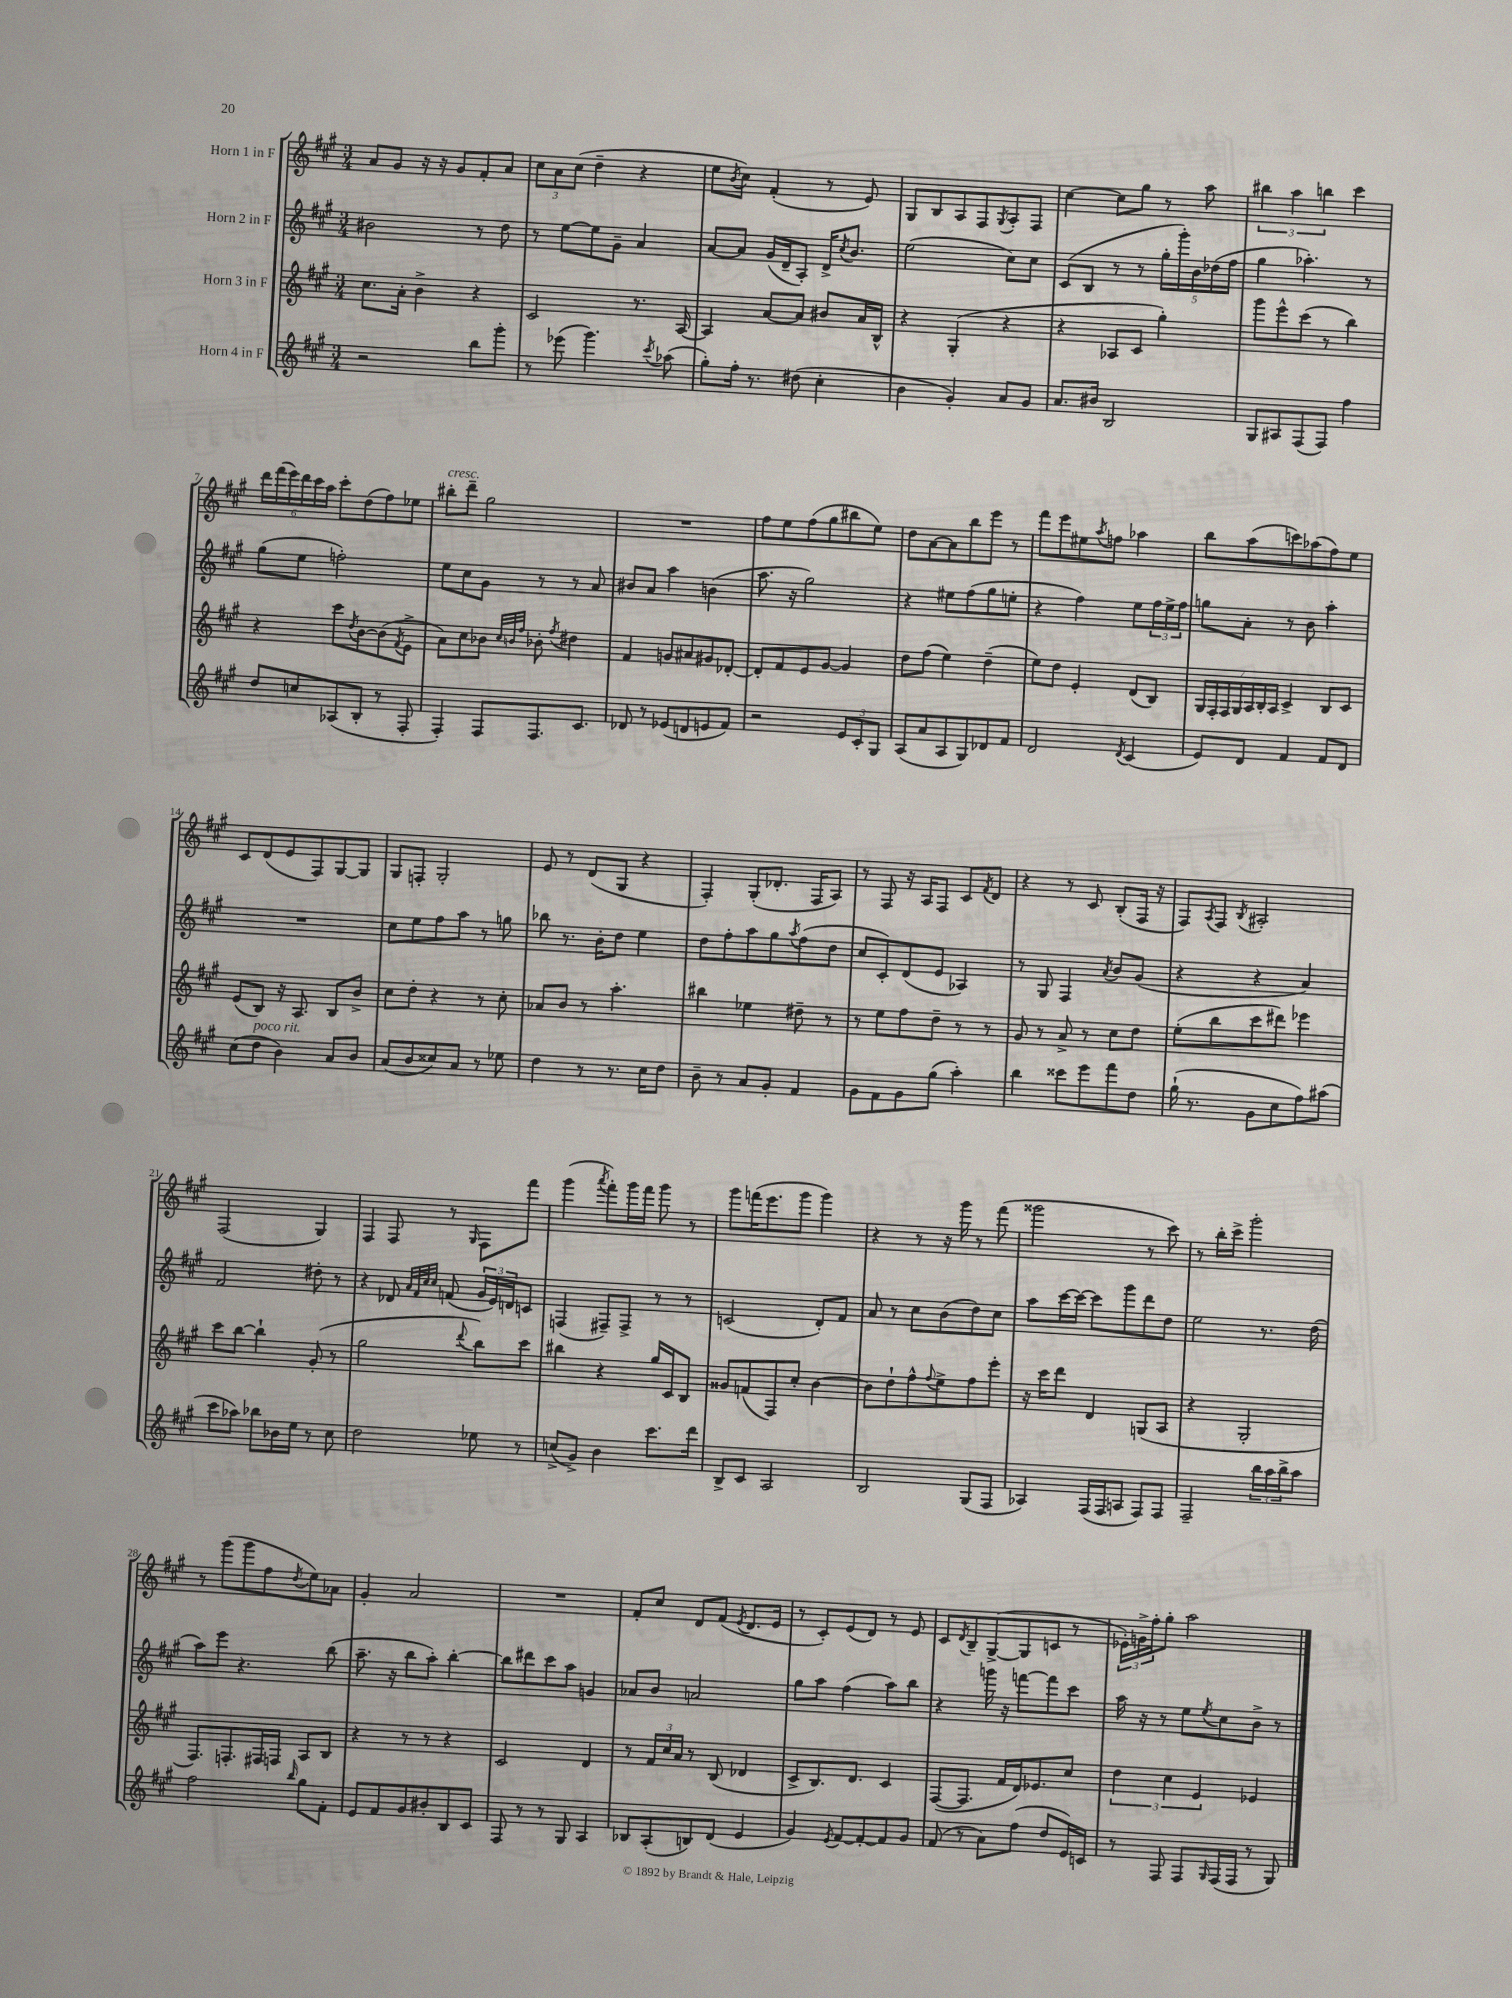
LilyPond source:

<<
\new StaffGroup <<
\new Staff = "s0" \with { instrumentName = "Horn 1 in F" } {
    \clef treble \key a \major \numericTimeSignature \time 3/4
    a'8 gis'8 r16 r16 gis'8 fis'8-. a'8 |
    \tuplet 3/2 { cis''8 a'8 cis''8( } d''4-- r4 |
    e''8 \acciaccatura { b'8 } cis''8) fis'4-.( r8 e'8) |
    gis8 b8 a8 fis8 \acciaccatura { gis8 } a8-. fis8 |
    cis''4~ cis''8 gis''8 r8 a''8 |
    \tuplet 3/2 { bis''4 a''4 b''4 } cis'''4 |
    \tuplet 6/4 { d'''16 fis'''16( e'''16) d'''16 cis'''16 a''16 } cis'''8-. d''8( fis''8) ees''8 |
    bis''8-.^\markup { \italic "cresc." } d'''8-- gis''2 |
    R2. |
    fis''8 e''8 fis''8( gis''8 bis''8 e''8) |
    d''8 a'8~ a'8 b''8 e'''8 r8 |
    fis'''8 e'''8 eis''8 \acciaccatura { a''8 } f''8 aes''4 |
    b''8 a''8( c'''8) aes''8( fis''8) e''8 |
    cis'8 d'8( e'8 fis8) gis8~ gis8 |
    gis8 f8-. gis2-. |
    e'8 r8 d'8( gis8 r4 |
    fis4-.) gis8-.( des'8.-. fis16 a8) |
    r8 fis8 r16 a16 fis8 cis'8 \acciaccatura { fis'8 } d'8 |
    r4 r8 cis'8 b8-.( fis16 r16 |
    fis8) \acciaccatura { a8 } fis8 \acciaccatura { b8 } ais2-. |
    fis2( gis4) |
    fis4 fis8 r8 \grace { gis16 } fis8 fis'''8 |
    gis'''4( \acciaccatura { a'''8 } fis'''8-.) gis'''16 fis'''16 gis'''8 r8 |
    gis'''8 f'''16( e'''8. gis'''8 gis'''4) |
    r4 r8 r16 gis'''16 r8 fis'''8( |
    gisis'''2 r8 cis'''8) |
    r8 b''16-. cis'''16-> gis'''2-. |
    r8 gis'''8( gis'''8 fis''8 \acciaccatura { d''8 } e''8) aes'8 |
    gis'4-. a'2 |
    R2. |
    fis'8-. cis''8 d'8 fis'8( \acciaccatura { e'8 } d'8. e'16 |
    r8 cis'8-.) e'8( d'8) r8 e'8 |
    cis'8 \acciaccatura { d'8 } b8-- gis8~->( gis8 c'8 r8 |
    \tuplet 3/2 { ees'16-.) g'16-> fis''16-. } gis''8-. a''2 \bar "|." |
}
\new Staff = "s1" \with { instrumentName = "Horn 2 in F" } {
    \clef treble \key a \major \numericTimeSignature \time 3/4
    bis'2 r8 d''8 |
    r8 e''8~ e''8 gis'8-- a'4 |
    a'8~ a'8 gis'16( d'16-- a8-.) d'16-> \acciaccatura { cis''8 } b'8. |
    e''2( cis''8) cis''8 |
    cis'8( b8 r8 r8 \tuplet 5/4 { gis''16-. gis'''16-.) b'16 des''16( fis''16 } |
    gis''4 aes''4.-.) r8 |
    gis''8( e''8 f''2-.) |
    e''8 cis''8 gis'8 r8 r8 a'8 |
    bis'8 a'8 a''4 b'4( |
    a''8. r16 gis''2) |
    r4 eis''8 fis''8( gis''8 e''8-. |
    r4 fis''4) e''8 \tuplet 3/2 { fis''16 e''16-> fis''16 } |
    g''8 a'8-. r8 b'8 a''4-. |
    R2. |
    cis''8 e''8 fis''8 a''8 r8 g''8 |
    bes''8 r8. b'16-. d''8 e''4 |
    d''8 fis''8-. a''8 gis''8 \acciaccatura { a''8 } fis''8( d''8 |
    cis''8 cis'8-.) d'8( e'8 aes4) |
    r8 gis8 fis4 \acciaccatura { a'8 } b'8 gis'8( |
    r4 r4 a'4) |
    fis'2 dis''8-. r8 |
    r4 des'8 \grace { a'32 fis'32 cis''32 cis''32 } f'8( \tuplet 3/2 { gis'16 e'16) d'16 } c'8 |
    f4( fis8--) fis8-> r8 r8 |
    c'2( d'8-.) fis'8 |
    a'8 r8 cis''8 b'8( d''8) cis''8 |
    a''8 cis'''16~ cis'''16~ cis'''8 gis'''8 d'''8 d''8 |
    e''2 r8. d''16( |
    a''8) e'''8 r4. b''8( |
    a''8.-- r16 b''8 a''8-.) b''4~-. |
    b''8 dis'''8 cis'''8 a''8 g'4 |
    aes'8 b'8 a'2 |
    gis''8 a''8 fis''4( a''8) b''8 |
    r4 g'''16 r16 f'''8~ f'''8 cis'''8 |
    a''16 r16 r8 e''8 \acciaccatura { e''8 } cis''8 b'8-> r8 \bar "|." |
}
\new Staff = "s2" \with { instrumentName = "Horn 3 in F" } {
    \clef treble \key a \major \numericTimeSignature \time 3/4
    cis''8. a'16-. b'4-> r4 |
    cis'2 r8. a16~ |
    a4 a'8~ a'8 bis'8 a'16 b16-^ |
    r4 gis4-.( r4 |
    r4 aes8 cis'8 gis''4-.) |
    gis'''8 e'''8-^ cis'''8( r8 b''4) |
    r4 cis'''8 \acciaccatura { d''8 } b'8~ b'8( \acciaccatura { fis'8 } e'8-> |
    a'8) cis''8 bes'8 \grace { cis''32 b'32 fis''32 } bes'8-. \acciaccatura { fis''8 } dis''4 |
    fis'4 g'8 ais'8 gis'8 des'8~-. |
    des'8-. fis'8 e'8 gis'8~ gis'4 |
    d''8 fis''8( e''4) d''4--( |
    e''8) d''8 e'4-. d'8( b8) |
    \tuplet 7/4 { gis16 fis16-. fis16 gis16 a16 b16-. a16 } cis'4-> b8 cis'8 |
    e'8( b8) r16 a8. b8 b'8-> |
    cis''8 d''8-. r4 r8 cis''8-. |
    aes'8 b'8 r8 a''4.-. |
    bis''4 ees''4 dis''8-- r8 |
    r8 e''8 fis''8 d''8-- r8 r8 |
    gis'8 r8 a'8-> r8 cis''8 d''8 |
    e''8-.( b''8 cis'''8 dis'''8) ees'''4 |
    cis'''8 b''8~ b''4-! gis'8-.( r8 |
    gis''2 \appoggiatura { d'''8 } b''8) cis'''8 |
    bis''4 r4 gis''16 cis'16 b8 |
    gisis'8 f'8( fis8) cis''8-. b'4~ |
    b'8 d''8-! fis''8-^ \appoggiatura { fis''8 } e''8-> fis''8 e'''8-. |
    r16 cis'''16 d'''8 d'4 g8( a8 |
    r4 gis2-. |
    fis8.) f8.-. fis16 f16 a8 b8 |
    r4 r8 r8 r4 |
    cis'2 d'4 |
    r8 \tuplet 3/2 { fis'16 cis''16 a'16 } r8 b8( des'4 |
    cis'8-> b8.) d'8. cis'4 |
    fis8~( fis8. fis'16 d'16) ees'8. cis''8 |
    \tuplet 3/2 { d''4 cis''4 e'4 } ees'4 \bar "|." |
}
\new Staff = "s3" \with { instrumentName = "Horn 4 in F" } {
    \clef treble \key a \major \numericTimeSignature \time 3/4
    r2 b''8 gis'''8-. |
    r8 ees'''8( gis'''4.) \acciaccatura { cis'''8 } aes''8( |
    gis''8-.) fis''16-. r8. dis''8( cis''4-. |
    b'4 gis'4-.) a'8 gis'8 |
    a'8. bis'16 b2 |
    gis8 ais8 fis8( fis8) fis''4 |
    d''8 c''8 aes8( b8-. r8 fis8-. |
    fis4-.) fis8 fis8. cis'8. |
    des'8 r8 ees'8( d'8 e'8 fis'8) |
    r2 \tuplet 3/2 { e'8 cis'8-. gis8 } |
    a8( a'8 a8 gis8) des'8 fis'8 |
    d'2 \acciaccatura { d'8 } cis'4( |
    e'8) d'8 fis'4 fis'8 d'8 |
    cis''8( d''8^\markup { \italic "poco rit." } b'4) a'8 b'8 |
    a'8( b'8 cisis''8) a'8 r8 ees''8 |
    d''4 r8 r8. cis''16 d''8 |
    b'8-- r8 a'8 gis'8-. fis'4 |
    gis'8 fis'8 gis'8 gis''8( a''4-.) |
    b''4 cisis'''8 e'''8 fis'''8 d''8 |
    gis''16-!( r8. gis'8 cis''8 fis''8) ais''8( |
    cis'''8 aes''8) bes''8 bes'16 e''16 r8 cis''8 |
    d''2 ees''8 r8 |
    c''8->( gis'8->) b'4 cis'''8. d'''16 |
    b8-> cis'8 a2 |
    b2 gis8( fis8 |
    aes4) fis16( fis16 a8 fis8) fis8 |
    fis2-- \tuplet 3/2 { b''16 a''16 b''16-> } a''8 |
    fis''2 \grace { b''16 } gis''8 fis'8-. |
    e'8 fis'8 gis'8 bis'8-. b8 cis'8 |
    fis8 r8 r8 gis8 a4 |
    bes8 a8-.( b8) d'8( e'4 |
    gis'4) \acciaccatura { e'8 } fis'8~ fis'8~-. fis'8 gis'8 |
    fis'8( r8 a'8) fis''8( d''8 e'16) c'16 |
    r8 fis8 fis8 \grace { gis16 } fis16( fis16 r8 gis8) \bar "|." |
}
>>
>>
